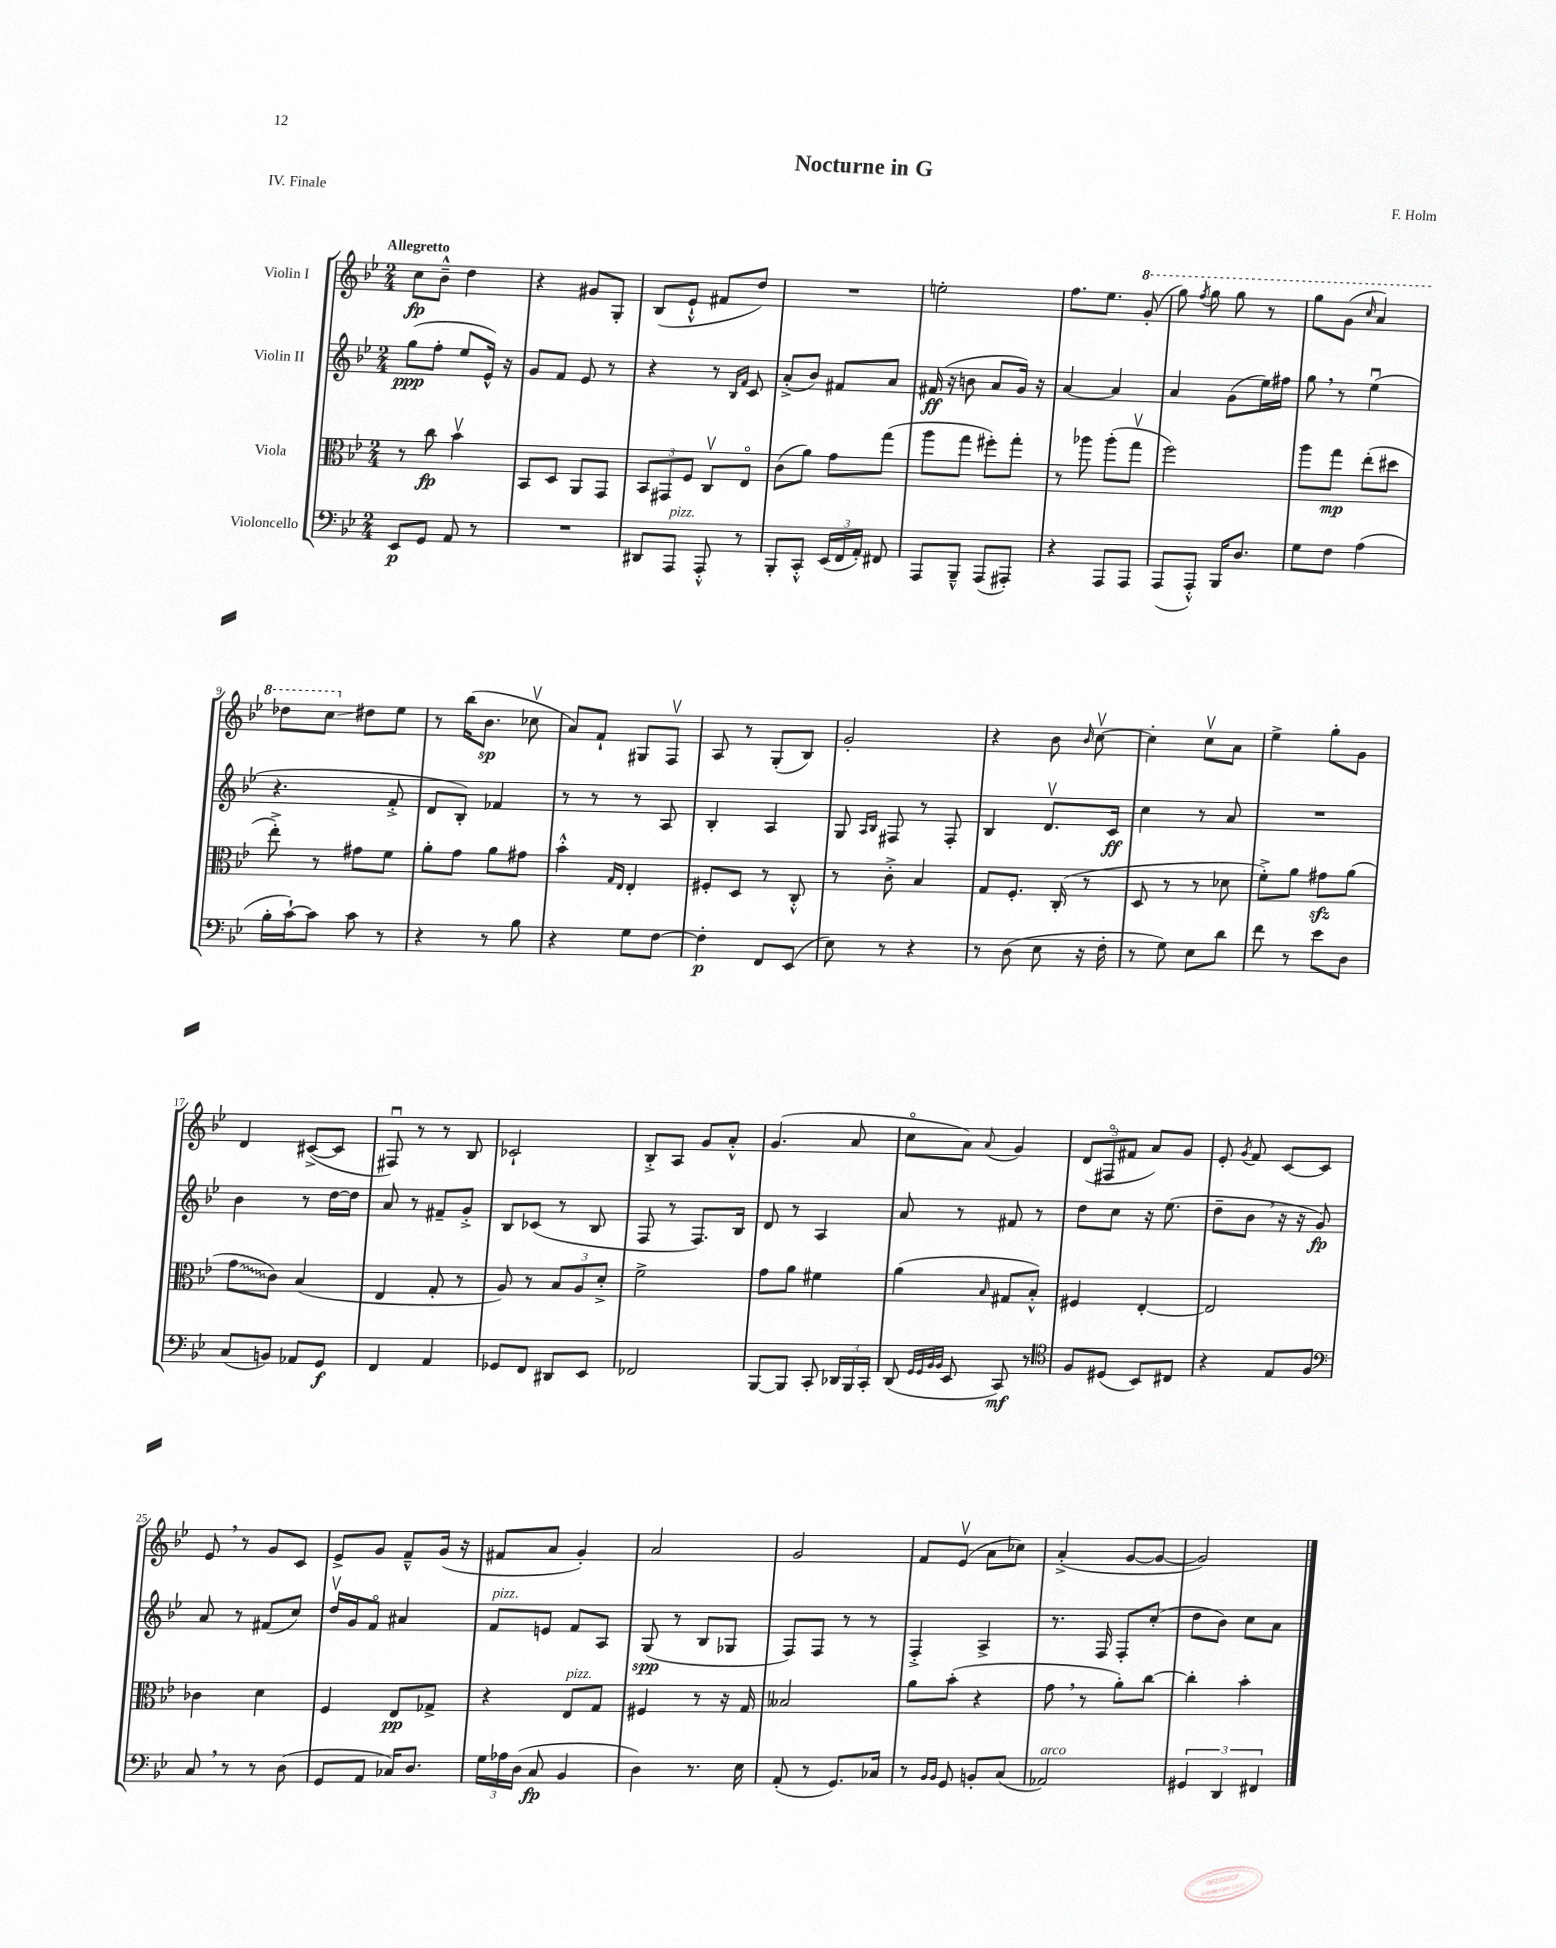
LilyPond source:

\header { title = "Nocturne in G" composer = "F. Holm" piece = "IV. Finale" }
<<
\new StaffGroup <<
\new Staff = "s0" \with { instrumentName = "Violin I" } {
    \clef treble \key bes \major \numericTimeSignature \time 2/4 \tempo "Allegretto"
    \autoBeamOff c''8[\fp bes'8]---^ d''4 |
    r4 gis'8[ g8]-. |
    bes8[( ees'8]-!-^ fis'8[ d''8]) |
    R2 |
    e''2-. |
    f''8.[ ees''8.] \ottava #1 g''8-.( |
    g'''8) \acciaccatura { f'''8 } g'''8 g'''8 r8 |
    g'''8[ g''8]( \grace { c'''16 } a''4) |
    des'''8[ c'''8]\glissando \ottava #0 dis''8[ ees''8] |
    r8 bes''16[( bes'8.]\sp ces''8\upbow |
    a'8[) f'8]-! gis8[ f8]\upbow |
    a8 r8 g8[-.( bes8]) |
    g'2-. |
    r4 bes'8 \grace { bes'16 } c''8~\upbow |
    c''4-. c''8[\upbow a'8] |
    ees''4-> g''8[-. g'8] |
    d'4 cis'8[~->( cis'8] |
    fis8\downbow) r8 r8 bes8 |
    ces'2-! |
    bes8[-.-> a8] g'8[ a'8]-.-^ |
    g'4.( a'8 |
    c''8[\flageolet a'8]) \appoggiatura { a'8 } g'4 |
    \tuplet 3/2 { d'8[( fis8\flageolet fis'8] } a'8[) g'8] |
    ees'8-. \acciaccatura { g'8 } f'8 c'8[~ c'8] |
    ees'8 \breathe r8 g'8[ c'8] |
    ees'8[-> g'8] f'8[---^ g'16]( r16 |
    fis'8[ a'8] g'4-.) |
    a'2 |
    g'2 |
    f'8[ ees'8]\upbow( a'8[ ces''8]) |
    a'4-.->( g'8[~ g'8]~ |
    g'2) \bar "|." |
}
\new Staff = "s1" \with { instrumentName = "Violin II" } {
    \clef treble \key bes \major \numericTimeSignature \time 2/4
    \autoBeamOff g''8[\ppp( f''8]-. ees''8[ ees'16]-^) r16 |
    g'8[ f'8] ees'8 r8 |
    r4 r8 \grace { bes16[ f'16] } c'8 |
    a'8[-.->( bes'8]) fis'8[ a'8] |
    fis'16\ff( r16 b'8 a'8[ g'16]) r16 |
    a'4~ a'4 |
    a'4 g'8[( ees''16) fis''16] |
    g''8 \breathe r8 ees''4\downbow( |
    r4. f'8-.-> |
    d'8[ bes8]-.) fes'4 |
    r8 r8 r8 a8 |
    bes4-. a4 |
    g8 \grace { a16[ bes16] } fis8 r8 fis8-. |
    bes4 d'8.[\upbow c'16]\ff |
    c''4 r8 a'8 |
    R2 |
    bes'4 r8 d''16[~ d''16] |
    a'8 r8 fis'8[-- g'8]-.-> |
    bes8[ ces'8]( r8 bes8 |
    f8 r8 f8.[) bes16] |
    d'8 r8 a4 |
    a'8 r8 fis'8 r8 |
    d''8[ c''8] r16 ees''8.( |
    d''8[-- bes'8] \breathe r16 r16 g'8\fp) |
    a'8 r8 fis'8[( c''8]) |
    d''16[\upbow g'16 f'8]\flageolet ais'4 |
    f'8[^\markup { \italic "pizz." } e'8] f'8[ a8] |
    g8\spp( r8 bes8[ ges8] |
    f8[) f8] r8 r8 |
    f4-.-> a4-> |
    r8. f16 f8[-. c''8]-.( |
    d''8[ bes'8]) c''8[ a'8] \bar "|." |
}
\new Staff = "s2" \with { instrumentName = "Viola" } {
    \clef alto \key bes \major \numericTimeSignature \time 2/4
    \autoBeamOff r8 c''8\fp bes'4\upbow |
    bes,8[ d8] a,8[ g,8] |
    \tuplet 3/2 { bes,8[ gis,8 f8] } c8[\upbow ees8]\flageolet |
    c'8[( a'8]) g'8[ g''8]( |
    a''8[ g''8] fis''8[-.) g''8]-. |
    r8 aes''8 aes''8[-.( g''8]\upbow |
    f''2) |
    a''8[ g''8]\mp ees''8[-.( dis''8] |
    ees''8-.->) r8 gis'8[ f'8] |
    a'8[-. g'8] a'8[ gis'8] |
    bes'4-.-^ \grace { g16[ ees16] } ees4-. |
    fis8[-. d8] r8 c8-.-^ |
    r8 c'8-.-> bes4 |
    g8[ f8.]-. c16-.( r8 |
    d8 r8 r8 des'8 |
    f'8[-.->) a'8] gis'8[\sfz a'8]( |
    \once \override Glissando.style = #'zigzag g'8[\glissando c'8]) bes4( |
    ees4 g8-. r8 |
    a8) r8 \tuplet 3/2 { bes8[ a8 d'8]-.-> } |
    f'2-> |
    g'8[ a'8] fis'4 |
    a'4( \grace { bes16 } gis8[ bes8]-.-^) |
    fis4 ees4~-. |
    ees2 |
    ces'4 d'4 |
    f4 ees8[\pp ges8]-> |
    r4 ees8[^\markup { \italic "pizz." } g8] |
    fis4 r8 r16 g16 |
    beses2 |
    a'8[ bes'8]-.( r4 |
    g'8 \breathe r8 a'8[-.) c''8]~ |
    c''4-. bes'4-. \bar "|." |
}
\new Staff = "s3" \with { instrumentName = "Violoncello" } {
    \clef bass \key bes \major \numericTimeSignature \time 2/4
    \autoBeamOff ees,8[\p g,8] a,8 r8 |
    R2 |
    dis,8[ a,,8]^\markup { \italic "pizz." } a,,8-.-^ r8 |
    bes,,8[-. c,8]-.-^ \tuplet 3/2 { ees,16[( f,16 a,16]-.) } fis,8 |
    a,,8[ bes,,8]---^ a,,8[( ais,,8]-.) |
    r4 a,,8[ a,,8] |
    a,,8[( a,,8]-.-^) bes,,16[ d8.] |
    g8[ f8] a4( |
    bes16[-. c'16~-!) c'8] c'8 r8 |
    r4 r8 bes8 |
    r4 g8[ f8]~ |
    f4-.\p f,8[ ees,8]( |
    ees8) r8 r4 |
    r8 d8( ees8 r16 f16-. |
    r8 g8) ees8[ d'8] |
    f'8 r8 ees'8[ d8] |
    c8[( b,8]) aes,8[ g,8]\f |
    f,4 a,4 |
    ges,8[ f,8] dis,8[ ees,8] |
    fes,2 |
    bes,,8[~ bes,,8] c,8-. \tuplet 3/2 { des,16[ bes,,16 c,16]-. } |
    d,8( \grace { g,32[ g,32 bes,32 bes,32] } ees,8 c,8\mf) r8 |
    \clef tenor f8[ dis8]( bes,8[) cis8] |
    r4 ees8[ f8] |
    \clef bass c8 \breathe r8 r8 d8( |
    g,8[ a,8] ces16[) d8.] |
    \tuplet 3/2 { g16[ aes16 d16]( } c8\fp bes,4 |
    d4) r8. ees16 |
    a,8-.( r8 g,8.[) ces16] |
    r8 \grace { bes,16[ bes,16] } g,8 b,8[-. c8]( |
    aes,2^\markup { \italic "arco" }) |
    \tuplet 3/2 { gis,4 d,4 fis,4 } \bar "|." |
}
>>
>>
